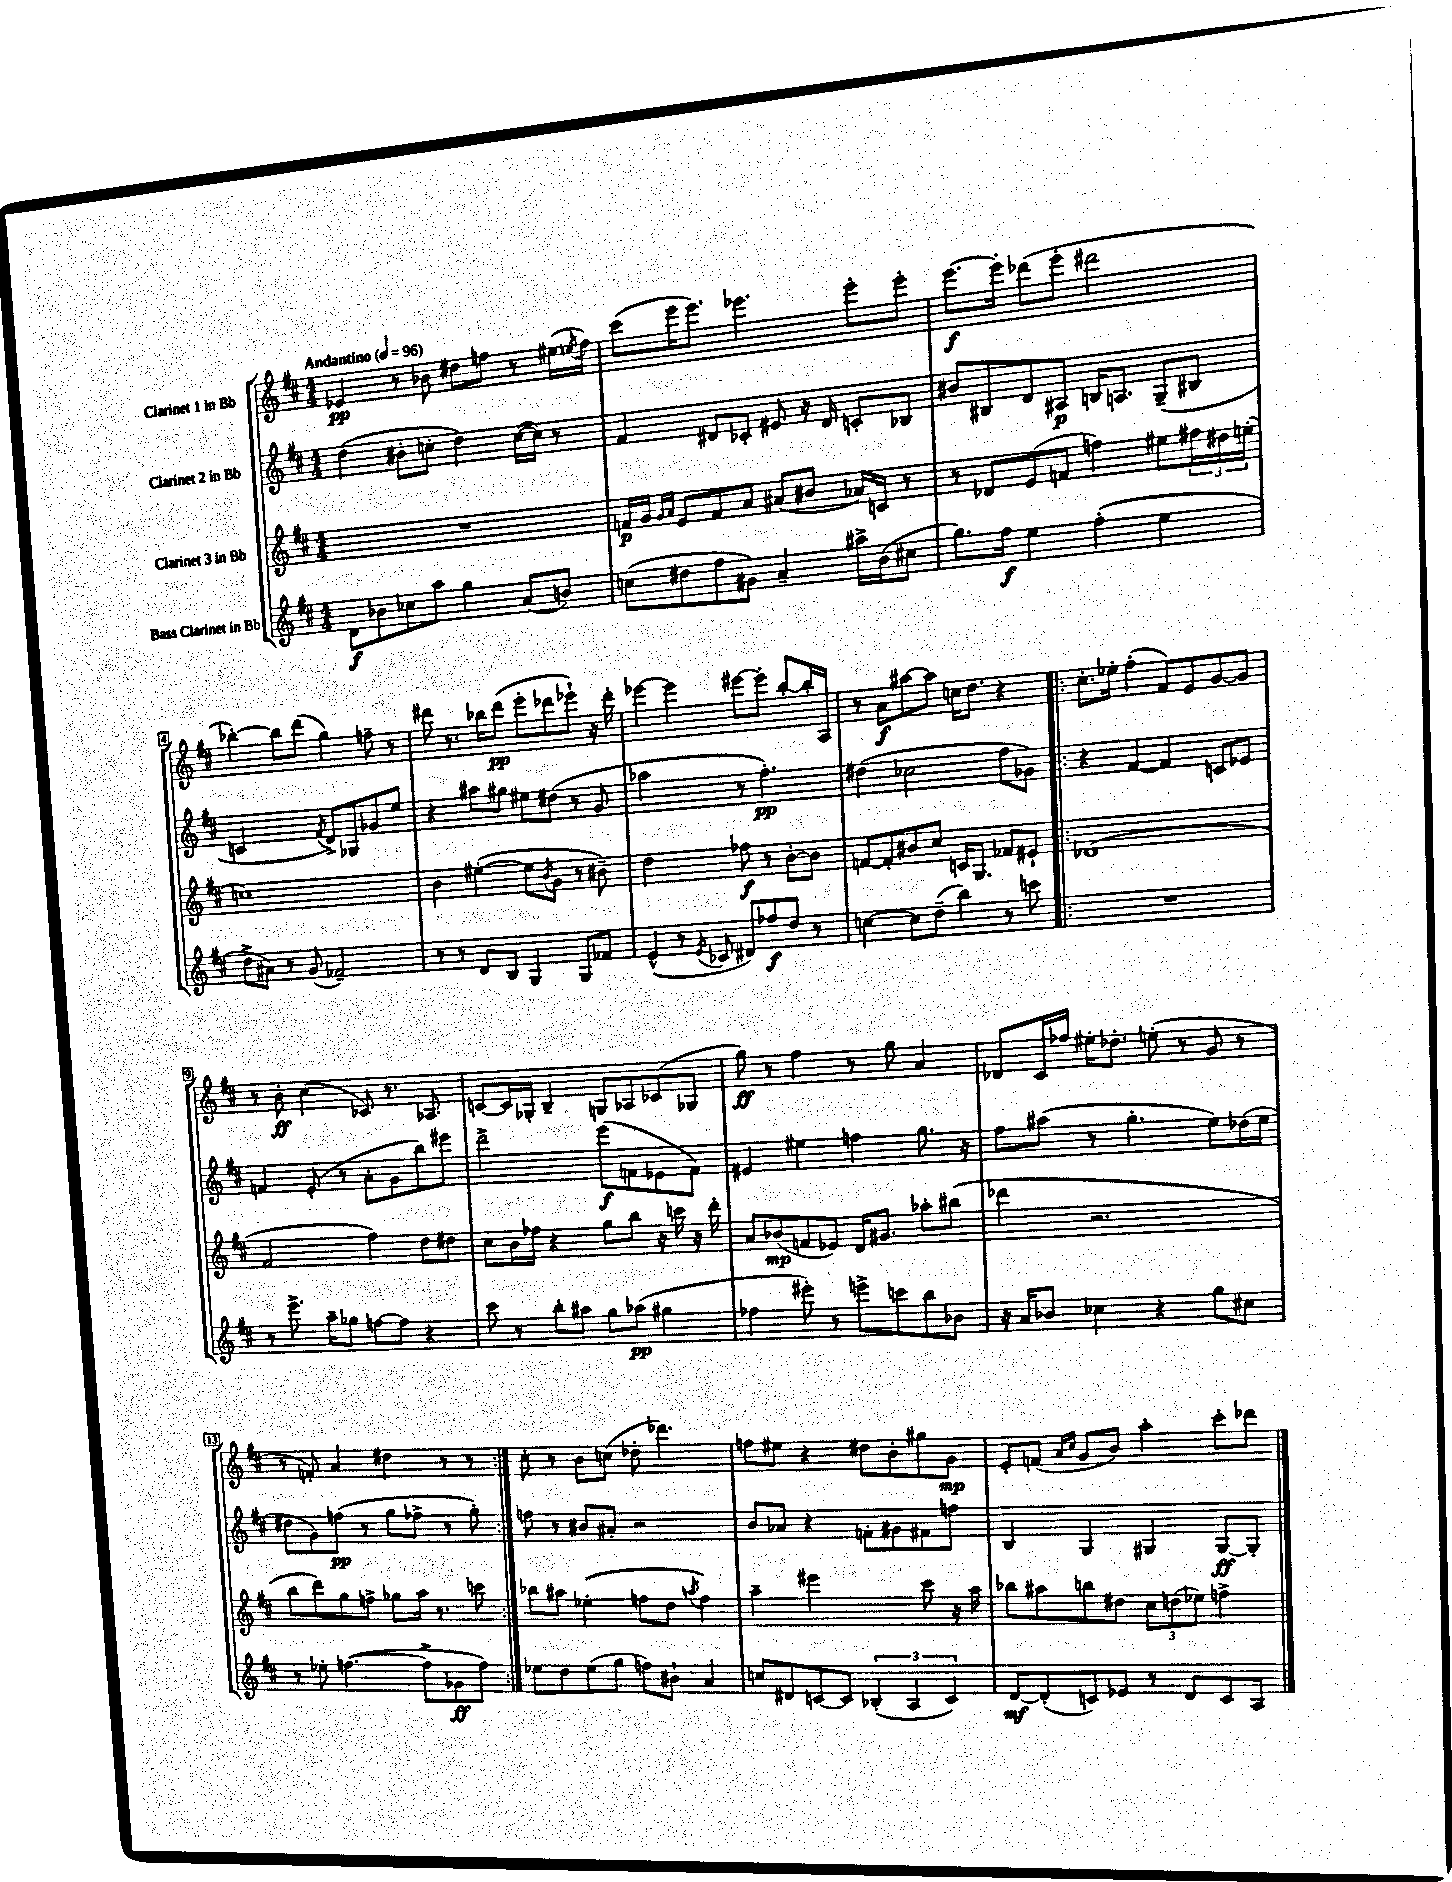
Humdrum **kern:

**kern	**kern	**kern	**kern
*staff4	*staff3	*staff2	*staff1
*clefG2	*clefG2	*clefG2	*clefG2
*k[f#c#]	*k[f#c#]	*k[f#c#]	*k[f#c#]
*M4/4	*M4/4	*M4/4	*M4/4
*MM96	*MM96	*MM96	*MM96
8d\L	1r	(4dd\	4e-/
8b-\	.	.	.
8cc-\	.	8b#'\L	8r
8aa\J	.	8cc'\J	8b-\
4gg\	.	4dd\)	8dd#\L
.	.	.	8ff\J
(8a/L	.	([16cc\LL	8r
.	.	16cc\]JJ)	.
8b/J)	.	8r	(16ee#\LL
.	.	.	8qee/
.	.	.	16ff\JJ)
=	=	=	=
(8cc\L	16f/LL	4f#/	(8ccc#\L
.	16g/JJ	.	.
.	16qqg/LL	.	.
.	16qqa/JJ	.	.
8dd#\	8e/L	.	16eee\K
.	.	.	8.eee\J)
8ff#\	8f/	8d#/L	.
8g#\J)	8a/J	8c-'/J	4.eee-\
4a~/	(8a#/L	8e#/	.
.	8b#/J	16r	.
.	.	16d#/	.
16aa#^\LL	16a-/LL)	8c'/L	8eee-'\L
(16b\J	16c/JJ	.	.
8cc#\J	8r	8B-/J	8eee-'\J
=	=	=	=
8.gg\L)	8r	8b#/L	[8.eee\L
.	8d-/L	8B#/	.
16ff#\Jk	.	.	16eee'\]Jk
4ee\	(8e/	8d/	(8ddd-\L
.	8f/J	8A#/J	8eee'\J
(4ff#'\	4ff\)	16B/LK	2ddd#\
.	.	8.A/J	.
4ee\	8ee#\L	(8G~/L	.
.	24ff#\L	8B#/J	.
.	24dd#\	.	.
.	(24ee'\JJ	.	.
=	=	=	=
8dd^\L	1cc)	2c/	[4bb-'\)
8a#\J)	.	.	.
8r	.	.	8bb-\]L
(8g/	.	.	(8ddd\J
.	.	8qf#/	.
2f-~/)	.	8d^/L)	4gg\)
.	.	8G-/	.
.	.	8g-/	8ff~\
.	.	8ee/J	8r
=	=	=	=
8r	4b\	4r	8ddd#\
8r	.	.	8.r
8d/L	([4ee#'\	8aa#\L	.
.	.	.	16bb-\LK
8B/J	.	8gg#\J	(8ddd#\J
4G/	8ee#\]L	8ee#\L	8eee'\L
.	8qb/	.	.
.	8g\J	(8dd#\J	8ddd-\
8G/L	8r	8r	8eee-`\J)
8f-/J	8b#~\)	8g/	16r
.	.	.	16ddd-'\
=	=	=	=
(4e^^/	2dd\	2aa-\	[4eee-\
8r	.	.	4eee-\]
8qe/	.	.	.
8c-/	.	.	.
8d#/L)	8ff-\	8r	[8eee#\L
8ff-/	8r	4.ff#'\)	8eee#'\]J
8dd/J	[8b'\L	.	[8bb'/L
8r	8b\]J	.	16bb'/]L
.	.	.	16A/JJ
=	=	=	=
[4cc\	[8f/L	(4dd#\	8r
.	8f'/]	.	8a\L
8cc\]L	8b#/	2cc-\	[8aa#\
(8dd~\J	8cc#/J	.	8aa#\]J
4bb\)	16c/LK	.	16cc\LK
.	8.G/J	.	8.dd\J
8r	8f-/L	8ff#\L	4r
8ccc\	8e#`/J	8g-\J)	.
=!|:	=!|:	=!|:	=!|:
1r	(1d-	4r	8.cc#'\L
.	.	.	16ee-'\Jk
.	.	[4f#/	(4ff#'\
.	.	4f#/]	8f#/L)
.	.	.	8e/
.	.	8c/L	[8g/
.	.	8e-/J	8g/]J
=	=	=	=
8r	2f#/	4f/	8r
8.eee^\	.	.	8b'\
.	.	(8e'/	(4cc#\
16aa~\LK	.	.	.
8gg-\J	.	8r	.
[8ff\L	4ff#\)	8a'\L	8c-/)
8ff\]J	.	8g\	8.r
4r	8dd\L	8bb\)	.
.	.	.	8.A-/
.	8dd#\J	8eee#\J	.
=	=	=	=
8ccc#\	8cc#\L	2ddd^\	[8c/L
8r	16b\L	.	16c/]L
.	16ff-\JJ	.	16G-'/JJ
8bb'\L	4r	.	4B~/
8aa#\J	.	.	.
8gg\L	8gg\L	(8eee\L	8G/L
(8aa-\J	8bb\J	8f\	8A-/
4gg#\	16r	8e-\	(8c-/
.	16ccc\	.	.
.	16r	8f\J)	8G-/J
.	16ddd'\	.	.
=	=	=	=
4ff-\	8a/L	4e#/	8gg\)
.	(8b-/	.	8r
8eee#'\)	8f/	4ee#\	4ff#\
8r	8e-/J)	.	.
8eee^\L	16d/LK	4ff\	8r
.	8.g#/J	.	.
8ccc\	.	.	8gg\
8bb\	8aa-'\L	8.gg\	4a/
8b-\J	(8bb#\J	.	.
.	.	16r	.
=	=	=	=
16r	4ddd-\	8ff#\L	8d-/L
16a/LK	.	.	.
8b-/J	.	(8aa#\J	16c#/L
.	.	.	16ff-/JJ
4cc-\	2.r	8r	16ee#'\LK
.	.	.	8.dd-'\J
.	.	4.gg'\	.
4r	.	.	(8ee'\
.	.	.	8r
8gg\L	.	8ee\L)	8g/
8cc#\J	.	(16dd-\L	8r
.	.	16ee\JJ	.
=	=	=	=
8r	8bb\L	8dd#\L	8r
8ee-'\	8ddd\)	8g\)	8f'/)
([4.ff\	8gg\	(8ff\J	4a/
.	8ff^\J	8r	.
.	8gg-\L	8gg\L	4dd#\
8ff^\]L	16aa\Jk	8ff-^\J	.
.	8.r	.	.
8g-\	.	8r	8r
8ff\J)	8ccc\	8gg'\)	8r
=:|!	=:|!	=:|!	=:|!
8ee-\L	8bb-\L	8ff\	8cc#'\
8dd\	8aa#\J	8r	8r
(8ee-\	(4ee-'\	8b#/L	8b\L
8gg\J	.	8a#'/J	(8cc\J
8ff\L)	8ff\L	2r	8dd-'\
8b#`\J	8dd\J	.	4.ddd-\)
.	8qaa/	.	.
4a/	4ff\)	.	.
=	=	=	=
8cc/L	4aa~\	8b/L	8ff\L
8d#/	.	8a-/J	8ee#\J
[8c/	2eee#\	4r	4r
8c/]J	.	.	.
(6B-'/	.	8f'\L	8dd#\L
.	.	8g#\	8b'\
6A/	.	.	.
.	8ccc#\	8f#\	8gg#\
6c/)	.	.	.
.	16r	8ff\J	8g\J
.	16aa\	.	.
=	=	=	=
[8d/L	8bb-\L	4B/	8e'/L
(8d'/]	8aa#\	.	(8f/J
.	.	.	16qqa/LL
.	.	.	16qqcc#/JJ
8c/)	8bb\	4G/	8g/L
8e-/J	8dd#\J	.	8b/J)
8r	12cc#\L	4G#/	4aa'\
.	(12dd\	.	.
8d/L	.	.	.
.	12ee-\J)	.	.
8c/	4ff^\	[8G#/L	8ccc#'\L
8A/J	.	8G#'/]J	8ddd-\J
==	==	==	==
*-	*-	*-	*-
